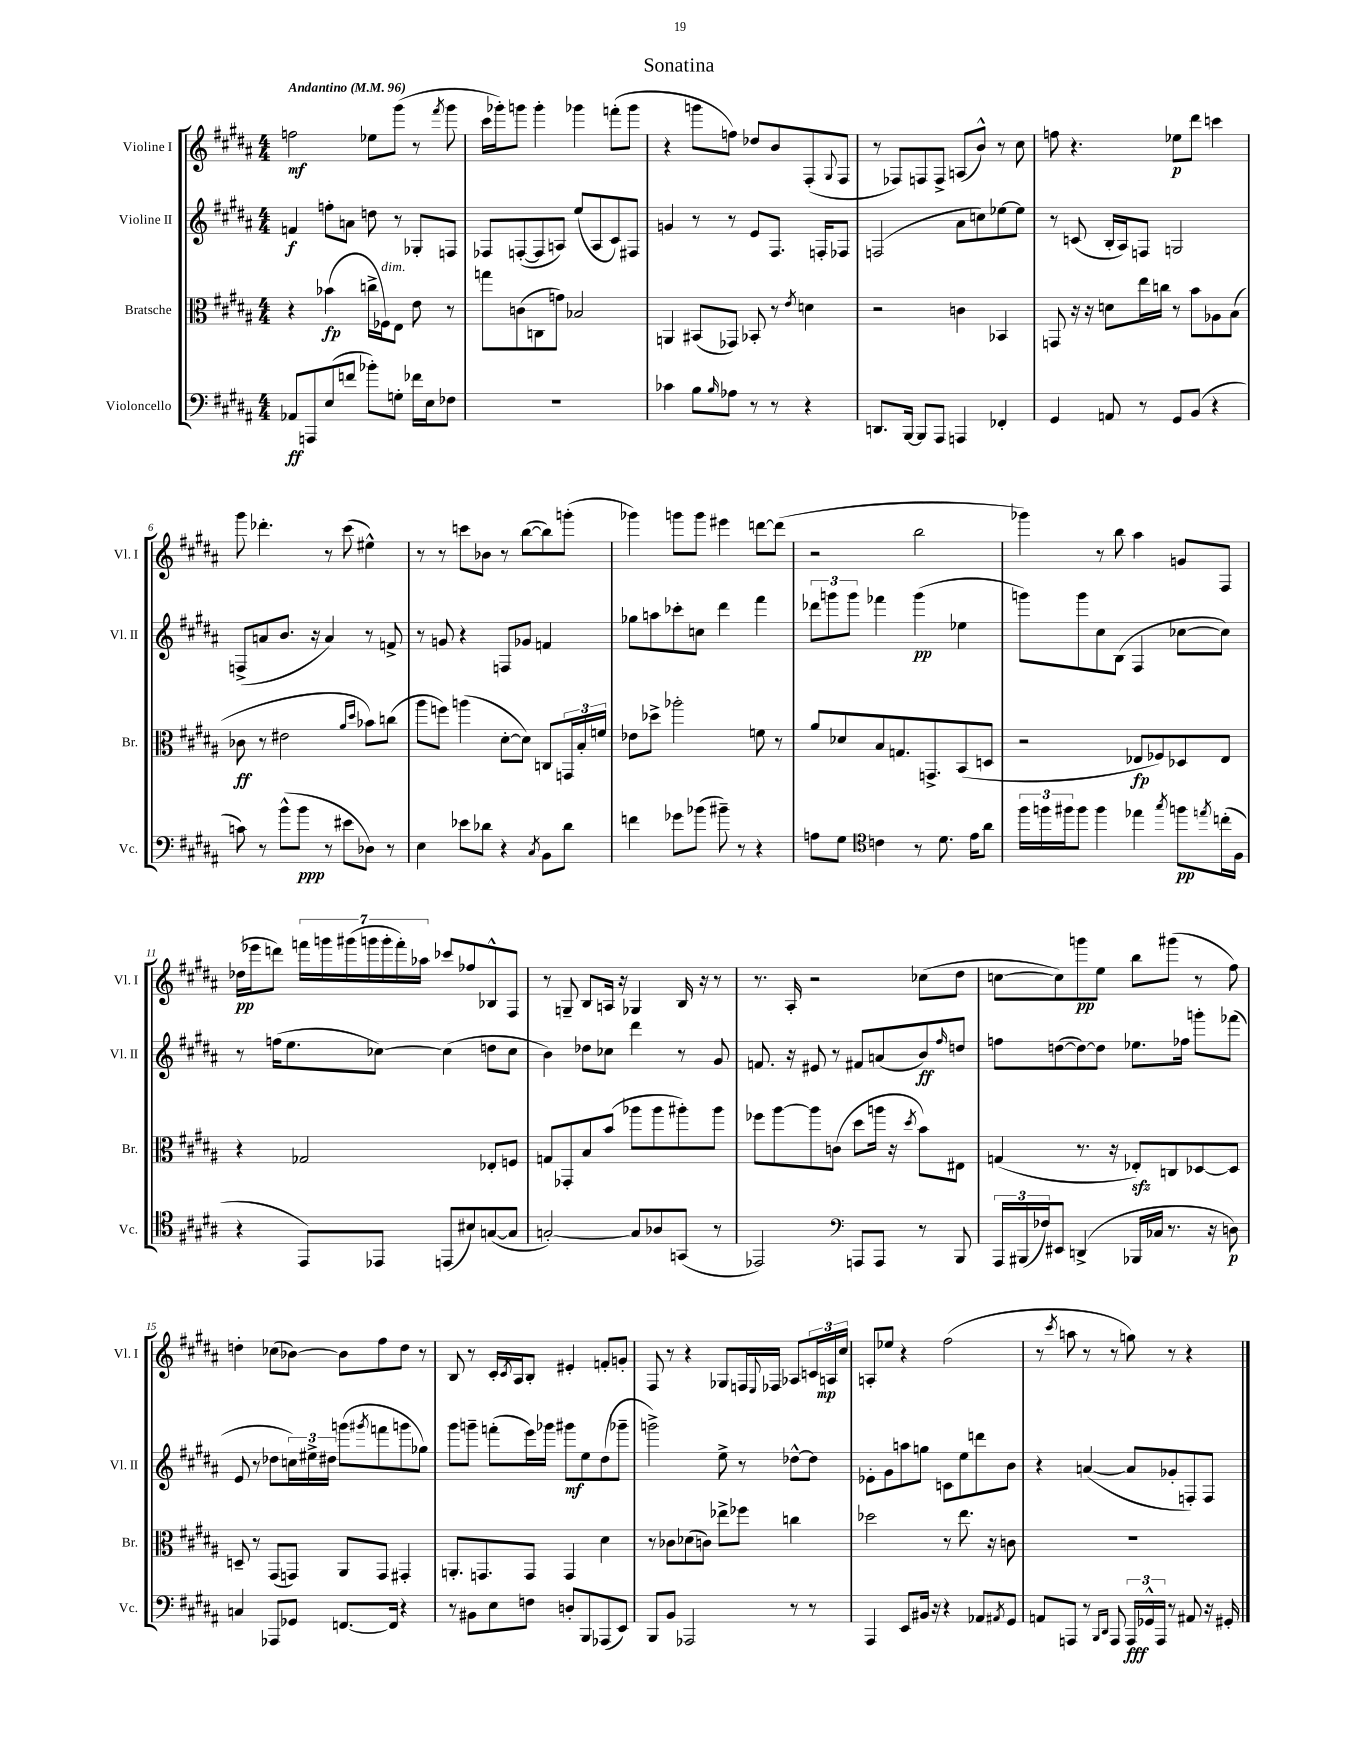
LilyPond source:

\header { title = "Sonatina" }
<<
\new StaffGroup <<
\new Staff = "s0" \with { instrumentName = "Violine I" shortInstrumentName = "Vl. I" } {
    \clef treble \key b \major \numericTimeSignature \time 4/4 \tempo "Andantino" 4 = 96
    f''2\mf ees''8 gis'''8( r8 \acciaccatura { fis'''8 } gis'''8 |
    cis'''16 ges'''16-.) g'''8 g'''4-. ges'''4 f'''8-.( ges'''8 |
    r4 g'''8 f''8) des''8 b'8 fis8-.( \appoggiatura { gis8 } fis8 |
    r8 fes8) f8 f8-> a8( b'8-^) r8 cis''8 |
    f''8 r4. ees''8\p dis'''8 c'''4 |
    gis'''8 des'''4.-. r8 cis'''8( eis''4-^) |
    r8 r8 c'''8 bes'8 r8 b''8~( b''8) g'''8-.( |
    ges'''4) g'''8 g'''8 eis'''4 d'''8~ d'''8( |
    r2 b''2 |
    ges'''4) r8 b''8 ais''4 g'8 fis8 |
    des''16\pp( ees'''16 d'''8) \tuplet 7/4 { f'''16 g'''16 gis'''16( g'''16 g'''16-. f'''16-.) aes''16 } ces'''8 fes''8 bes8-^ fis8 |
    r8 g8-- b8 a16 r16 ges4 b16 r16 r8 |
    r8. ais16-. r2 ces''8( dis''8 |
    c''8~ c''8) g'''8\pp e''8 b''8 gis'''8( r8 fis''8) |
    d''4-. ces''8( bes'8~) bes'8 fis''8 d''8 r8 |
    b8 r8 cis'16-. \acciaccatura { cis'8 } ais16 b8-. eis'4-. f'8-. g'8-. |
    fis8 r8 r4 ges8 f16 \appoggiatura { e8 } fes16 aes8 \tuplet 3/2 { c'16 a16\mp cis''16 } |
    a8-. ees''8 r4 fis''2( |
    r8 \acciaccatura { cis'''8 } a''8 r8 r8 g''8) r8 r4 \bar "|." |
}
\new Staff = "s1" \with { instrumentName = "Violine II" shortInstrumentName = "Vl. II" } {
    \clef treble \key b \major \numericTimeSignature \time 4/4
    f'4\f f''8-. a'8 d''8 r8 ges8-. f8 |
    fes8 f8~-.( f8 a8) e''8( a8 cis'8) fis8 |
    g'4 r8 r8 e'8 fis8. f16-. fes8 |
    f2( ais'8 c''8) ees''8~ ees''8 |
    r8 c'8( b16-. ais16) f8 g2 |
    f8->( a'8 b'8. r16 a'4) r8 f'8-> |
    r8 g'8 r4 f8 ges'8 f'4 |
    ges''8 a''8 ces'''8-. c''8 dis'''4 fis'''4 |
    \tuplet 3/2 { des'''8 g'''8 g'''8 } fes'''4 g'''4\pp( ees''4 |
    g'''8) g'''8 cis''8 b8( fis4 ces''8~ ces''8) |
    r8 f''16( e''8. ces''8~) ces''4( d''8 ces''8 |
    b'4) des''8 ces''8 dis'''4 r8 gis'8 |
    f'8. r16 eis'8 r8 fis'8 a'8( b'8\ff) \grace { fis''16 } d''8 |
    f''8 d''8~( d''8~) d''8 ees''8. fes''16 g'''8-. fes'''8( |
    e'8 r8 des''8 \tuplet 3/2 { c''16) eis''16-> dis''16 } g'''8( \acciaccatura { gis'''8 } f'''8 g'''8 ges''8) |
    gis'''8 g'''8-- f'''8-.( e'''16) ges'''16 gis'''8\mf e''8 dis''8( ges'''8-- |
    g'''2->) e''8-> r8 des''8~-^ des''8 |
    ees'8-. gis'8 a''8 g''8 c'8 e''8 d'''8 b'8 |
    r4 a'4~( a'8 ges'8-. f8-.) f8 \bar "|." |
}
\new Staff = "s2" \with { instrumentName = "Bratsche" shortInstrumentName = "Br." } {
    \clef alto \key b \major \numericTimeSignature \time 4/4
    r4 bes'4\fp( c''16-> fes16^\markup { \italic "dim." }) e8 e'8 r8 |
    g''8 c'8( c8 g'8) bes2 |
    a,4 bis,8( ges,8) bes,8-. r8 \acciaccatura { e'8 } d'4 |
    r2 c'4 bes,4 |
    g,8 r16 r16 d'8 e''16 c''16 r8 b'8 aes8 b8( |
    ces'8\ff r8 eis'2 \grace { ais'16 dis''16 } bes'8) c''8( |
    ais''8 f''8) a''4( dis'8~-. dis'8) c8 \tuplet 3/2 { g,16 b16-. f'16 } |
    ees'8 des''8-> aes''2-. f'8 r8 |
    ais'8 des'8 b8 g8. g,8.-> b,8( d8 |
    r2 ees8\fp fes8) des8 ees8 |
    r4 ges2 ees8-. f8 |
    g8 ges,8-. b8 b'8( aes''8 aes''8 ais''8-.) ais''8 |
    fes''8 ais''8~ ais''8 c'8( dis''8 a''16 r16 \acciaccatura { dis''8 } b'8) eis8 |
    g4( r8. r16 ees8-.\sfz) c8 des8~ des8 |
    d8-- r8 gis,8( g,8) ais,8 g,8 gis,4-. |
    a,8.-. g,8. g,8 g,4 dis'4 |
    r8 ces'8 des'8( c'8) ees''8-> fes''8 c''4 |
    des''2 r8 e''8. r16 c'8 |
    R1 \bar "|." |
}
\new Staff = "s3" \with { instrumentName = "Violoncello" shortInstrumentName = "Vc." } {
    \clef bass \key b \major \numericTimeSignature \time 4/4
    aes,8\ff a,,8 e8( f'8 bes'8-.) g8-. fes'16 e16 fes8 |
    R1 |
    ces'4 b8 \grace { b16 } aes8 r8 r8 r4 |
    d,8. b,,16~ b,,8 ais,,8 a,,4 fes,4-. |
    gis,4 a,8 r8 gis,8 b,8( r4 |
    c'8) r8 b'8-^( b'8\ppp r8 eis'8 des8) r8 |
    e4 ees'8 des'8 r4 \acciaccatura { cis8 } b,8 des'8 |
    f'4 ges'8 bes'8( bis'8--) r8 r4 |
    a8 gis8 \clef tenor c'4 r8 dis'8. e'16 ais'8 |
    \tuplet 3/2 { fis''16 f''16 fis''16 } fis''8 fis''4 ees''4 \acciaccatura { gis''8 } f''8\pp \acciaccatura { e''8 } c''16-.( fis16 |
    r4 e,8) ees,8 e,8( bis8) g8~( g8 |
    g2~-.) g8 aes8 g,8( r8 |
    ees,2) \clef bass a,,8 a,,8 r8 b,,8 |
    \tuplet 3/2 { ais,,16 bis,,16( fes16) } eis,8 d,4->( bes,,16 ces16 r8. r16 d8\p) |
    c4 aes,,8 ges,8 f,8.~ f,16 r4 |
    r8 bis,8 e8 f8 d8-. b,,8 aes,,8( e,8) |
    b,,8 b,8 aes,,2 r8 r8 |
    ais,,4 e,8 bis,16 r16 r4 aes,8 \acciaccatura { ais,8 } gis,8 |
    a,8 a,,8 r8 \grace { b,,16 dis,16 } a,,8 \tuplet 3/2 { a,,16\fff ges,16-^ a,,16 } r8 ais,8 r16 gis,16-. \bar "|." |
}
>>
>>
